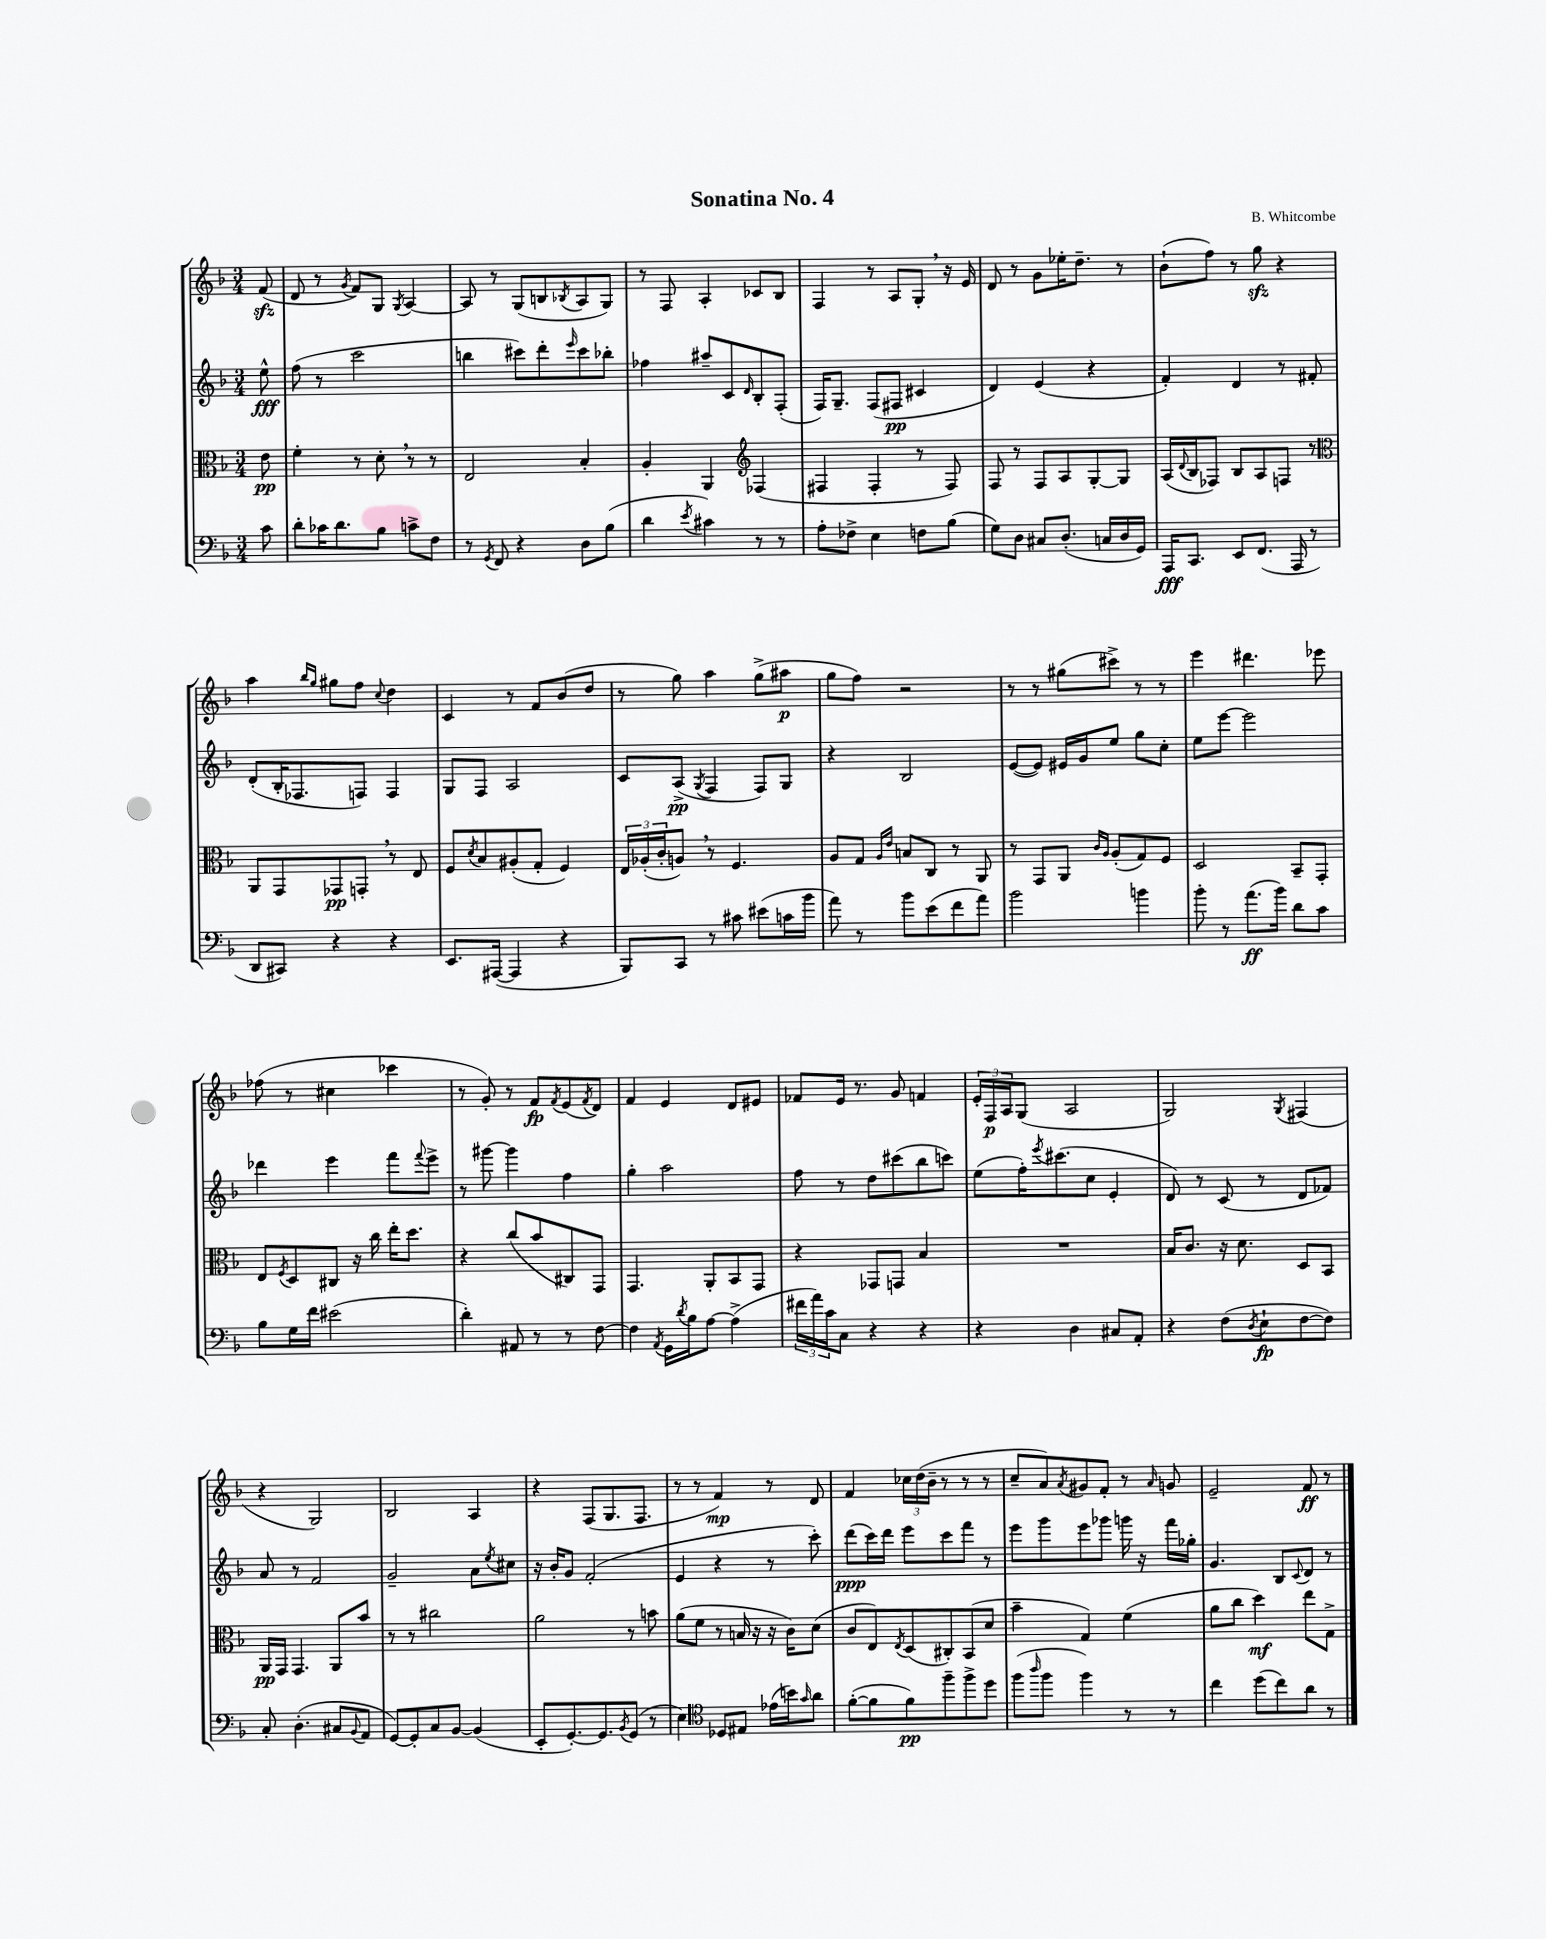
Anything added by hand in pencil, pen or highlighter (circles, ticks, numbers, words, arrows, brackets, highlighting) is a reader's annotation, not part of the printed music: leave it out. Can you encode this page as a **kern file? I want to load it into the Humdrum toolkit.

**kern	**dynam	**kern	**dynam	**kern	**dynam	**kern	**dynam
*part4	*part4	*part3	*part3	*part2	*part2	*part1	*part1
*staff4	*staff4	*staff3	*staff3	*staff2	*staff2	*staff1	*staff1
*clefF4	*	*clefC3	*	*clefG2	*	*clefG2	*
*k[b-]	*	*k[b-]	*	*k[b-]	*	*k[b-]	*
*M3/4	*	*M3/4	*	*M3/4	*	*M3/4	*
=	=	=	=	=	=	=	=
8c\	.	8e\	pp	8ee^^\	fff	(8fzz/	.
=1	=1	=1	=1	=1	=1	=1	=1
8d'\L	.	4f'\	.	(8ff\	.	8d/	.
16c-X\K	.	.	.	8r	.	8r	.
8.d\	.	.	.	.	.	.	.
.	.	.	.	.	.	8qg/	.
.	.	8r	.	2ccc\	.	8f/L)	.
8B-\J	.	8d',\	.	.	.	8G/J	.
.	.	.	.	.	.	8qG/	.
8cn^\L	.	8r	.	.	.	[4A/	.
8F\J	.	8r	.	.	.	.	.
=2	=2	=2	=2	=2	=2	=2	=2
8r	.	2E/	.	4bbn\	.	8A/]	.
8qGG/	.	.	.	.	.	.	.
8FF/	.	.	.	.	.	8r	.
4r	.	.	.	8ccc#X\L)	.	(8G/L	.
.	.	.	.	8ddd'\	.	8Bn/	.
.	.	.	.	16qqeee/	.	8qB-X/	.
8D\L	.	4B-'/	.	8ccc#\	.	8A/	.
(8B-\J	.	.	.	8bb-X'\J	.	8G/J)	.
=3	=3	=3	=3	=3	=3	=3	=3
4d\	.	4A'/	.	4ff-X\	.	8r	.
.	.	.	.	.	.	8F/	.
8qe/	.	.	.	.	.	.	.
4c#X\)	.	4AA/	.	8aa#X~/L	.	4A'/	.
.	.	.	.	8c/	.	.	.
*	*	*clefG2	*	*	*	*	*
.	.	.	.	16qqd/	.	.	.
8r	.	(4F-X/	.	8B-'/	.	8c-X/L	.
8r	.	.	.	(8F'/J	.	8B-/J	.
=4	=4	=4	=4	=4	=4	=4	=4
8A'\L	.	4F#X/	.	16F/KL)	.	4F/	.
.	.	.	.	8.G~/J	.	.	.
8F-X^\J	.	.	.	.	.	.	.
4E\	.	4F#'/	.	(8F/L	.	8r	.
.	.	.	.	8F#X/J	pp	8A/L	.
8Fn\L	.	8r	.	4c#X/	.	8G',/J	.
(8B-\J	.	8F#/)	.	.	.	16r	.
.	.	.	.	.	.	16e/	.
=5	=5	=5	=5	=5	=5	=5	=5
8G\L)	.	8F/	.	4d/)	.	8d/	.
8D\J	.	8r	.	.	.	8r	.
8C#X/L	.	8F/L	.	(4e/	.	8g\L	.
(8.D'/J	.	8A/	.	.	.	16ee-X'\K	.
.	.	.	.	.	.	8.dd~\J	.
.	.	[8G'/	.	4r	.	.	.
16Cn/LL	.	.	.	.	.	.	.
16D/	.	8G/J]	.	.	.	8r	.
16GG/JJ)	.	.	.	.	.	.	.
=6	=6	=6	=6	=6	=6	=6	=6
16AAA/KL	fff	(16A/LL	.	4f'/)	.	(8b-`\L	.
.	.	8qqd/	.	.	.	.	.
8.CC/J	.	16B-/J	.	.	.	.	.
.	.	8F-X/J)	.	.	.	8ff\J)	.
8EE/L	.	8B-/L	.	4d/	.	8r	.
(8.FF/J	.	8A/	.	.	.	8ggzz\	.
.	.	8Fn/J	.	8r	.	4r	.
16AAA/	.	.	.	.	.	.	.
8r	.	8r	.	8f#X'/	.	.	.
!!LO:LB:g=z
=7	=7	=7	=7	=7	=7	=7	=7
*	*	*clefC3	*	*	*	*	*
8DD/L	.	8AA/L	.	(8d'/L	.	4aa\	.
8CC#X/J)	.	8GG/	.	16B-'/K	.	.	.
.	.	.	.	8.F-X/	.	.	.
.	.	.	.	.	.	16qqbb-/LL	.
.	.	.	.	.	.	16qqgg/JJ	.
4r	.	8GG-X/	pp	.	.	8gg#X\L	.
.	.	8GGn',/J	.	8Fn/J)	.	8ff\J	.
.	.	.	.	.	.	8qqcc/	.
4r	.	8r	.	4F/	.	4dd\	.
.	.	8E/	.	.	.	.	.
=8	=8	=8	=8	=8	=8	=8	=8
8.EE/L	.	8F/L	.	8G/L	.	4c/	.
.	.	8qd/	.	.	.	.	.
.	.	8B-/	.	8F/J	.	.	.
([16AAA#X/Jk	.	.	.	.	.	.	.
4AAA#/]	.	(8A#X'/	.	2A/	.	8r	.
.	.	8G'/J	.	.	.	8f/L	.
4r	.	4F/)	.	.	.	(8b-/	.
.	.	.	.	.	.	8dd/J	.
=9	=9	=9	=9	=9	=9	=9	=9
8BBB-/L)	.	24E/LL	.	8c/L	.	8r	.
.	.	(24A-X'/	.	.	.	.	.
.	.	24c'/J	.	.	.	.	.
8CC/J	.	8An,/J)	.	(8A^/J	pp	8gg\)	.
.	.	.	.	8qG/	.	.	.
8r	.	8r	.	4F/	.	4aa\	.
8c#X\	.	4.F/	.	.	.	.	.
(8e#X\L	.	.	.	8F/L)	.	(8gg^\L	.
16cn\L	.	.	.	8G/J	.	8aa#X\J	p
16b-\JJ	.	.	.	.	.	.	.
=10	=10	=10	=10	=10	=10	=10	=10
8a\)	.	8A/L	.	4r	.	8gg\L	.
8r	.	8G/J	.	.	.	8ff\J)	.
.	.	16qqA/LL	.	.	.	.	.
.	.	16qqe/JJ	.	.	.	.	.
8b-\L	.	8Bn/L	.	2B-/	.	2r	.
(8e\	.	8C/J	.	.	.	.	.
8f\	.	8r	.	.	.	.	.
8a\J)	.	8AA/	.	.	.	.	.
=11	=11	=11	=11	=11	=11	=11	=11
2b-\	.	8r	.	([8e/L	.	8r	.
.	.	8GG/L	.	8e/J])	.	8r	.
.	.	8AA/J	.	16e#X/LL	.	(8gg#X\L	.
.	.	.	.	16g/J	.	.	.
.	.	16qqc/LL	.	.	.	.	.
.	.	16qqA/JJ	.	.	.	.	.
.	.	(8A'/L	.	8ee/J	.	8ccc#X^\J)	.
4bn\	.	8G/)	.	8gg\L	.	8r	.
.	.	8F/J	.	8cc'\J	.	8r	.
=12	=12	=12	=12	=12	=12	=12	=12
8b-'\	.	2D/	.	8ee\L	.	4eee\	.
8r	.	.	.	[8eee\J	.	.	.
(8.a\L	ff	.	.	2eee\]	.	4.ddd#X\	.
16b-\Jk)	.	.	.	.	.	.	.
8d\L	.	8BB-~/L	.	.	.	.	.
8c\J	.	8GG'/J	.	.	.	8eee-X\	.
!!LO:LB:g=z
=13	=13	=13	=13	=13	=13	=13	=13
8B-\L	.	8E/L	.	4ddd-X\	.	(8ff-X\	.
.	.	8qF/	.	.	.	.	.
16G\L	.	8D/	.	.	.	8r	.
16f\JJ	.	.	.	.	.	.	.
(2e#X\	.	8C#X/J	.	4eee\	.	4cc#X\	.
.	.	16r	.	.	.	.	.
.	.	16cc\	.	.	.	.	.
.	.	16ee'\KL	.	8fff\L	.	4ccc-X\	.
.	.	8.dd\J	.	.	.	.	.
.	.	.	.	8qqfff/	.	.	.
.	.	.	.	8eee^\J	.	.	.
=14	=14	=14	=14	=14	=14	=14	=14
4d'\)	.	4r	.	8r	.	8r	.
.	.	.	.	[8ggg#X\	.	8g'/)	.
8AA#X/	.	(8cc/L	.	4ggg#\]	.	8r	.
8r	.	8b-/	.	.	.	8f/L	fp
.	.	.	.	.	.	8qf/	.
8r	.	8C#X/)	.	4ff\	.	(8e/	.
.	.	.	.	.	.	8qf/	.
[8F\	.	8GG/J	.	.	.	8d/J)	.
=15	=15	=15	=15	=15	=15	=15	=15
4F\]	.	4.GG/	.	4gg'\	.	4f/	.
8qAA/	.	.	.	.	.	.	.
16GG\LL	.	.	.	2aa\	.	4e/	.
8qd/	.	.	.	.	.	.	.
16B-\J	.	.	.	.	.	.	.
[8A\J	.	8AA'/L	.	.	.	.	.
(4A^\]	.	8BB-/	.	.	.	8d/L	.
.	.	8GG/J	.	.	.	8e#X/J	.
=16	=16	=16	=16	=16	=16	=16	=16
24f#X\LL	.	4r	.	8ff\	.	8f-X/L	.
24a\)	.	.	.	.	.	.	.
24c\J	.	.	.	.	.	.	.
8C\J	.	.	.	8r	.	16e/Jk	.
.	.	.	.	.	.	8.r	.
4r	.	8GG-X/L	.	8dd\L	.	.	.
.	.	8GGn/J	.	(8ccc#X\	.	8g/	.
4r	.	4B-/	.	8bb-\	.	4fn/	.
.	.	.	.	8cccn\J)	.	.	.
=17	=17	=17	=17	=17	=17	=17	=17
4r	.	2.r	.	(8ee\L	.	24e'/LL	.
.	.	.	.	.	.	24F/	p
.	.	.	.	.	.	24A/J	.
.	.	.	.	16ff'\K)	.	(8G/J	.
.	.	.	.	8qeee/	.	.	.
.	.	.	.	(8.ccc#X\	.	.	.
4D\	.	.	.	.	.	2A/	.
.	.	.	.	8cc\J	.	.	.
8C#X/L	.	.	.	4e'/	.	.	.
8AA'/J	.	.	.	.	.	.	.
=18	=18	=18	=18	=18	=18	=18	=18
4r	.	16B-/KL	.	8d/)	.	2G/)	.
.	.	8.c/J	.	.	.	.	.
.	.	.	.	8r	.	.	.
(8F\L	.	16r	.	(8c/	.	.	.
.	.	8.d\	.	.	.	.	.
8qD/	.	.	.	.	.	.	.
8E`\	fp	.	.	8r	.	.	.
.	.	.	.	.	.	8qG/	.
[8F\	.	8D/L	.	8d/L	.	(4F#X/	.
8F\J])	.	8BB-/J	.	8f-X/J)	.	.	.
!!LO:LB:g=z
=19	=19	=19	=19	=19	=19	=19	=19
8C'/	.	16AA/LL	pp	8a/	.	4r	.
.	.	16GG/JJ	.	.	.	.	.
(4.D'\	.	4.GG/	.	8r	.	.	.
.	.	.	.	2f/	.	2G/)	.
8C#X/L	.	8AA/L	.	.	.	.	.
8qqBB-/	.	.	.	.	.	.	.
8AA/J	.	8b-/J	.	.	.	.	.
=20	=20	=20	=20	=20	=20	=20	=20
[8GG/L)	.	8r	.	2g~/	.	2B-/	.
8GG'/]	.	8r	.	.	.	.	.
8C/	.	2cc#X\	.	.	.	.	.
[8BB-/J	.	.	.	.	.	.	.
(4BB-/]	.	.	.	8a\L	.	4A/	.
.	.	.	.	8qee/	.	.	.
.	.	.	.	8cc#X\J	.	.	.
=21	=21	=21	=21	=21	=21	=21	=21
8EE'/L	.	2a\	.	16r	.	4r	.
.	.	.	.	16b-'/KL	.	.	.
[8.GG'/)	.	.	.	8g/J	.	.	.
.	.	.	.	(2f'/	.	(8F/L	.
8.GG/]	.	.	.	.	.	.	.
.	.	.	.	.	.	8.G/	.
8qBB-/	.	.	.	.	.	.	.
(8GG/J	.	8r	.	.	.	.	.
.	.	.	.	.	.	8.F/J	.
8r	.	8bn\	.	.	.	.	.
=22	=22	=22	=22	=22	=22	=22	=22
4E\)	.	(8a\L	.	4e/	.	8r	.
.	.	8f\J	.	.	.	8r	.
*clefC4	*	*	*	*	*	*	*
8D-X/L	.	8r	.	4r	.	4f/)	mp
8E#X/J	.	16Bn/	.	.	.	.	.
.	.	16r	.	.	.	.	.
(16e-X\LL	.	16r	.	8r	.	8r	.
16bn\J)	.	16c\KL)	.	.	.	.	.
16qqg/	.	.	.	.	.	.	.
8a\J	.	(8d\J	.	8ccc'\)	.	8d/	.
=23	=23	=23	=23	=23	=23	=23	=23
([8f'\L	.	8c/L	.	(8ddd\L	ppp	4f/	.
8f\]	.	8E/)	.	16ccc\L)	.	.	.
.	.	.	.	16ddd\JJ	.	.	.
.	.	8qE/	.	.	.	.	.
8f\)	pp	(8D/	.	8eee\L	.	24cc-X\LL	.
.	.	.	.	.	.	(24dd\	.
.	.	.	.	.	.	24b-~\JJ	.
8ff~\	.	8C#X'/)	.	8ccc\	.	8r	.
8ff^\	.	(8BB-/	.	8fff\J	.	8r	.
8dd\J	.	8d/J	.	8r	.	8r	.
=24	=24	=24	=24	=24	=24	=24	=24
(8ff\L	.	4b-~\	.	8eee\L	.	8cc~/L	.
16qqaa/	.	.	.	.	.	.	.
8ff\J	.	.	.	8ggg\	.	8a/)	.
.	.	.	.	.	.	8qa/	.
4ff\)	.	4G/)	.	8eee\	.	8g#X/	.
.	.	.	.	8ggg-X\J	.	8f'/J	.
8r	.	(4f\	.	16gggn\	.	8r	.
.	.	.	.	16r	.	.	.
.	.	.	.	.	.	16qqa/	.
8r	.	.	.	16fff\LL	.	8gn/	.
.	.	.	.	16gg-X'\JJ	.	.	.
=25	=25	=25	=25	=25	=25	=25	=25
4cc\	.	8a\L	.	4.g/	.	2e~/	.
.	.	8cc\J	.	.	.	.	.
(8dd\L	.	4dd\)	mf	.	.	.	.
8cc\)	.	.	.	8B-/L	.	.	.
.	.	.	.	8qqc/	.	.	.
8a\J	.	8ee\L	.	8d/J	.	8f/	ff
8r	.	8G^\J	.	8r	.	8r	.
==	==	==	==	==	==	==	==
*-	*-	*-	*-	*-	*-	*-	*-
